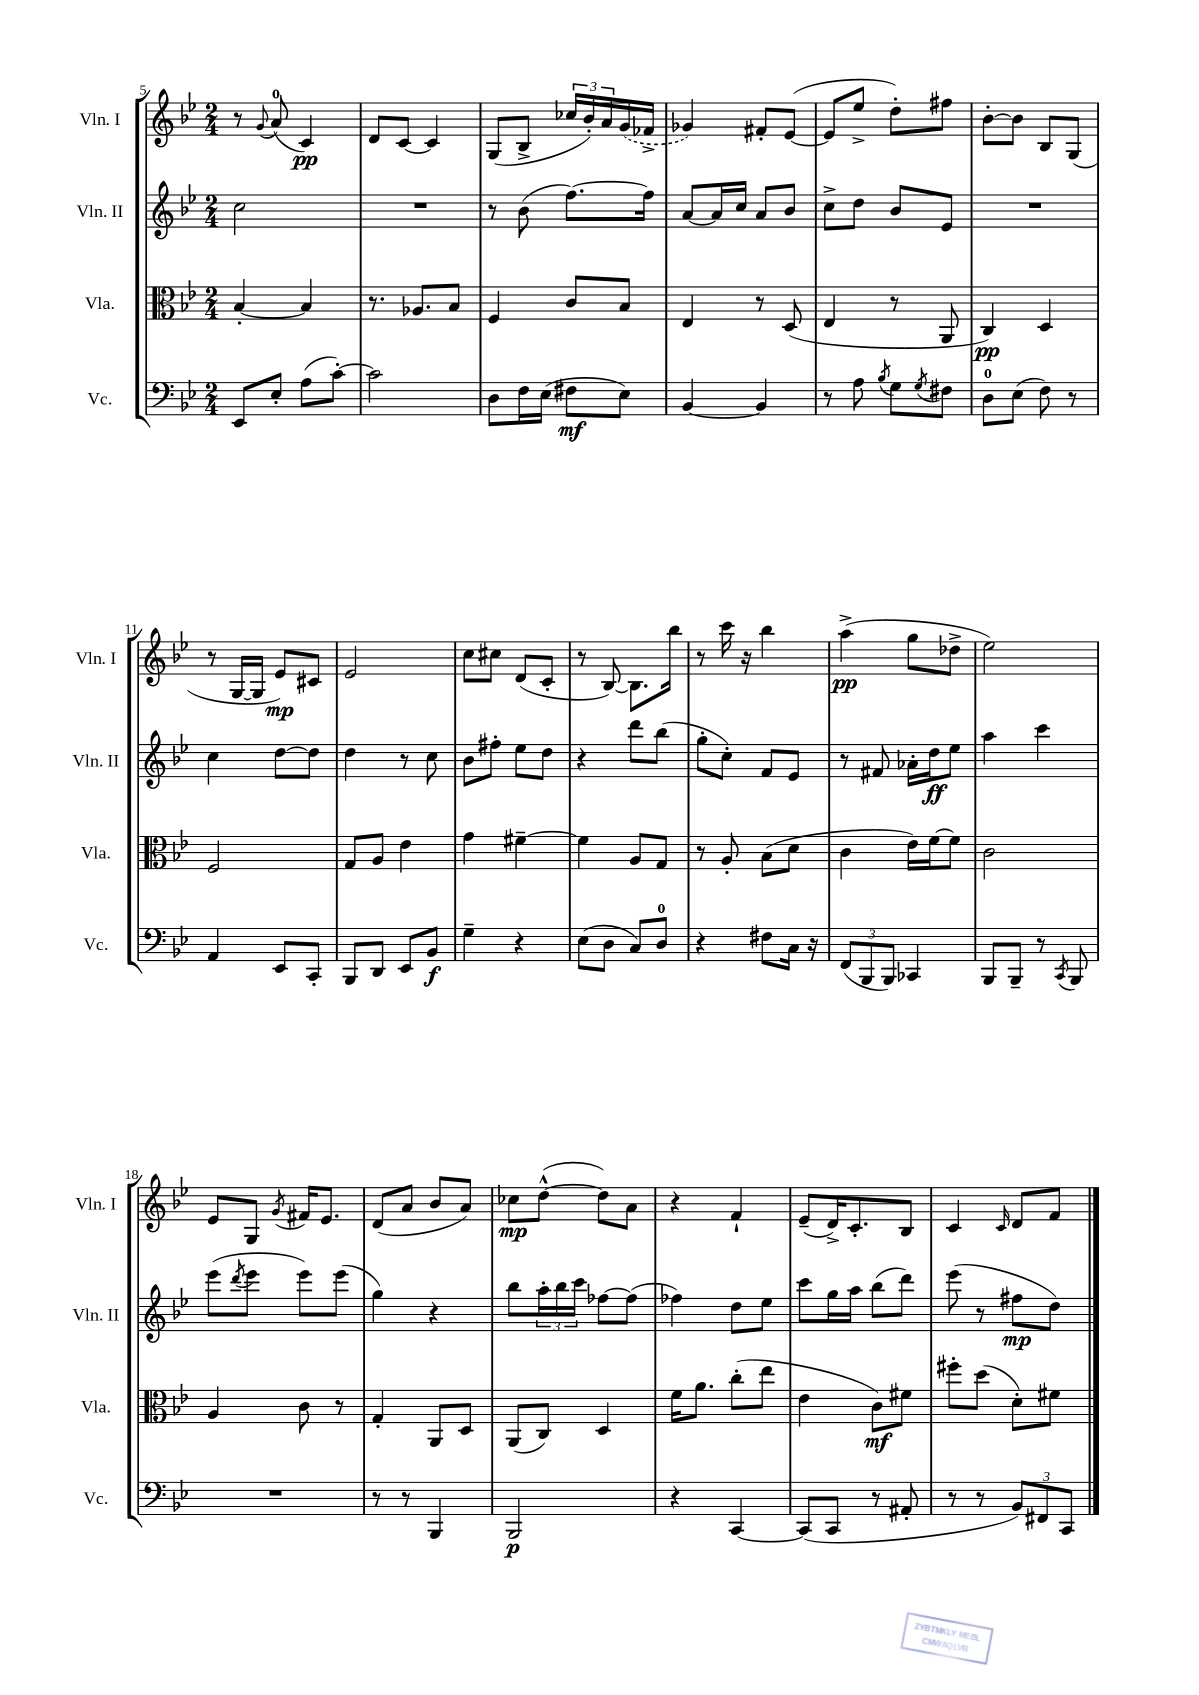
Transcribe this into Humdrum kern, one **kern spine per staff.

**kern	**dynam	**kern	**dynam	**kern	**dynam	**kern	**dynam
*part4	*part4	*part3	*part3	*part2	*part2	*part1	*part1
*staff4	*staff4	*staff3	*staff3	*staff2	*staff2	*staff1	*staff1
*I"Vc.	*	*I"Vla.	*	*I"Vln. II	*	*I"Vln. I	*
*I'Vc.	*	*I'Vla.	*	*I'Vln. II	*	*I'Vln. I	*
*clefF4	*	*clefC3	*	*clefG2	*	*clefG2	*
*k[b-e-]	*	*k[b-e-]	*	*k[b-e-]	*	*k[b-e-]	*
*M2/4	*	*M2/4	*	*M2/4	*	*M2/4	*
=5	=5	=5	=5	=5	=5	=5	=5
8EE-/L	.	[4B-'/	.	2cc\	.	8r	.
.	.	.	.	.	.	8qqg/	.
8E-'/J	.	.	.	.	.	(8a/	.
(8A\L	.	4B-/]	.	.	.	4c/)	pp
[8c'\J)	.	.	.	.	.	.	.
=6	=6	=6	=6	=6	=6	=6	=6
2c\]	.	8.r	.	2r	.	8d/L	.
.	.	.	.	.	.	[8c/J	.
.	.	8.A-X/L	.	.	.	.	.
.	.	.	.	.	.	4c/]	.
.	.	8B-/J	.	.	.	.	.
=7	=7	=7	=7	=7	=7	=7	=7
8D\L	.	4F/	.	8r	.	(8G/L	.
16F\L	.	.	.	(8b-\	.	8B-^/J	.
(16E-\JJ	.	.	.	.	.	.	.
8F#X\L	mf	8c/L	.	[8.ff\L)	.	24cc-X/LL	.
.	.	.	.	.	.	24b-'/)	.
.	.	.	.	.	.	24a/	.
8E-\J)	.	8B-/J	.	.	.	(16g/	.
.	.	.	.	16ff\Jk]	.	16f-X^/JJ	.
=8	=8	=8	=8	=8	=8	=8	=8
[4BB-/	.	4E-/	.	[8a/L	.	4g-X/)	.
.	.	.	.	16a/L]	.	.	.
.	.	.	.	16cc/JJ	.	.	.
4BB-/]	.	8r	.	8a/L	.	8f#X'/L	.
.	.	(8D/	.	8b-/J	.	([8e-/J	.
=9	=9	=9	=9	=9	=9	=9	=9
8r	.	4E-/	.	8cc^\L	.	8e-/L]	.
8A\	.	.	.	8dd\J	.	8ee-^/J	.
8qB-/	.	.	.	.	.	.	.
8G\L	.	8r	.	8b-/L	.	8dd'\L)	.
8qG/	.	.	.	.	.	.	.
8F#X\J	.	8AA/	.	8e-/J	.	8ff#X\J	.
=10	=10	=10	=10	=10	=10	=10	=10
8D\L	.	4C/)	pp	2r	.	[8b-'\L	.
(8E-\J	.	.	.	.	.	8b-\J]	.
8F\)	.	4D/	.	.	.	8B-/L	.
8r	.	.	.	.	.	(8G/J	.
!!LO:LB:g=z
=11	=11	=11	=11	=11	=11	=11	=11
4AA/	.	2F/	.	4cc\	.	8r	.
.	.	.	.	.	.	[16G/LL	.
.	.	.	.	.	.	16G/JJ]	.
8EE-/L	.	.	.	[8dd\L	.	8e-/L)	mp
8CC'/J	.	.	.	8dd\J]	.	8c#X/J	.
=12	=12	=12	=12	=12	=12	=12	=12
8BBB-/L	.	8G/L	.	4dd\	.	2e-/	.
8DD/J	.	8A/J	.	.	.	.	.
8EE-/L	.	4e-\	.	8r	.	.	.
8BB-/J	f	.	.	8cc\	.	.	.
=13	=13	=13	=13	=13	=13	=13	=13
4G~\	.	4g\	.	8b-\L	.	8cc\L	.
.	.	.	.	8ff#X'\J	.	8cc#X\J	.
4r	.	[4f#X~\	.	8ee-\L	.	(8d/L	.
.	.	.	.	8dd\J	.	8c'/J	.
=14	=14	=14	=14	=14	=14	=14	=14
(8E-\L	.	4f#\]	.	4r	.	8r	.
8D\J	.	.	.	.	.	[8B-/)	.
8C/L)	.	8A/L	.	8ddd\L	.	8.B-\L]	.
8D/J	.	8G/J	.	(8bb-\J	.	.	.
.	.	.	.	.	.	16bb-\Jk	.
=15	=15	=15	=15	=15	=15	=15	=15
4r	.	8r	.	8gg'\L	.	8r	.
.	.	8A'/	.	8cc'\J)	.	16ccc\	.
.	.	.	.	.	.	16r	.
8F#X\L	.	(8B-\L	.	8f/L	.	4bb-\	.
16C\Jk	.	8d\J	.	8e-/J	.	.	.
16r	.	.	.	.	.	.	.
=16	=16	=16	=16	=16	=16	=16	=16
(12FF/L	.	4c\	.	8r	.	(4aa^\	pp
12BBB-/	.	.	.	.	.	.	.
.	.	.	.	8f#X/	.	.	.
12BBB-/J)	.	.	.	.	.	.	.
4CC-X/	.	16e-\LL)	.	16a-X'\LL	.	8gg\L	.
.	.	[16f\J	.	16dd\J	ff	.	.
.	.	8f\J]	.	8ee-\J	.	8dd-X^\J	.
=17	=17	=17	=17	=17	=17	=17	=17
8BBB-/L	.	2c\	.	4aa\	.	2ee-\)	.
8BBB-~/J	.	.	.	.	.	.	.
8r	.	.	.	4ccc\	.	.	.
8qCC/	.	.	.	.	.	.	.
8BBB-/	.	.	.	.	.	.	.
!!LO:LB:g=z
=18	=18	=18	=18	=18	=18	=18	=18
2r	.	4A/	.	(8eee-\L	.	8e-/L	.
.	.	.	.	8qddd/	.	.	.
.	.	.	.	8eee-\J	.	8G/J	.
.	.	.	.	.	.	8qg/	.
.	.	8c\	.	8eee-\L)	.	16f#X/KL	.
.	.	.	.	.	.	8.e-/J	.
.	.	8r	.	(8eee-\J	.	.	.
=19	=19	=19	=19	=19	=19	=19	=19
8r	.	4G'/	.	4gg\)	.	(8d/L	.
8r	.	.	.	.	.	8a/J	.
4BBB-/	.	8AA/L	.	4r	.	8b-/L	.
.	.	8D/J	.	.	.	8a/J)	.
=20	=20	=20	=20	=20	=20	=20	=20
2BBB-/	p	(8AA/L	.	8bb-\L	.	8cc-X\L	mp
.	.	8C/J)	.	24aa'\L	.	([8dd^^\J	.
.	.	.	.	24bb-\	.	.	.
.	.	.	.	24ccc\JJ	.	.	.
.	.	4D/	.	[8ff-X\L	.	8dd\L])	.
.	.	.	.	(8ff-\J]	.	8a\J	.
=21	=21	=21	=21	=21	=21	=21	=21
4r	.	16f\KL	.	4ff-X\)	.	4r	.
.	.	8.a\J	.	.	.	.	.
[4CC/	.	(8cc'\L	.	8dd\L	.	4f`/	.
.	.	8ee-\J	.	8ee-\J	.	.	.
=22	=22	=22	=22	=22	=22	=22	=22
(8CC/L]	.	4e-\	.	8ccc\L	.	(8e-~/L	.
8CC/J	.	.	.	16gg\L	.	16d^/K)	.
.	.	.	.	16aa\JJ	.	8.c'/	.
8r	.	8c\L)	mf	(8bb-\L	.	.	.
8AA#X'/	.	8f#X\J	.	8ddd\J)	.	8B-/J	.
=23	=23	=23	=23	=23	=23	=23	=23
8r	.	8ff#X'\L	.	(8eee-\	.	4c/	.
8r	.	(8dd\J	.	8r	.	.	.
.	.	.	.	.	.	16qqc/	.
12BB-/L)	.	8d'\L)	.	8ff#X\L	mp	8d/L	.
12FF#X/	.	.	.	.	.	.	.
.	.	8f#X\J	.	8dd\J)	.	8f/J	.
12CC/J	.	.	.	.	.	.	.
==	==	==	==	==	==	==	==
*-	*-	*-	*-	*-	*-	*-	*-
